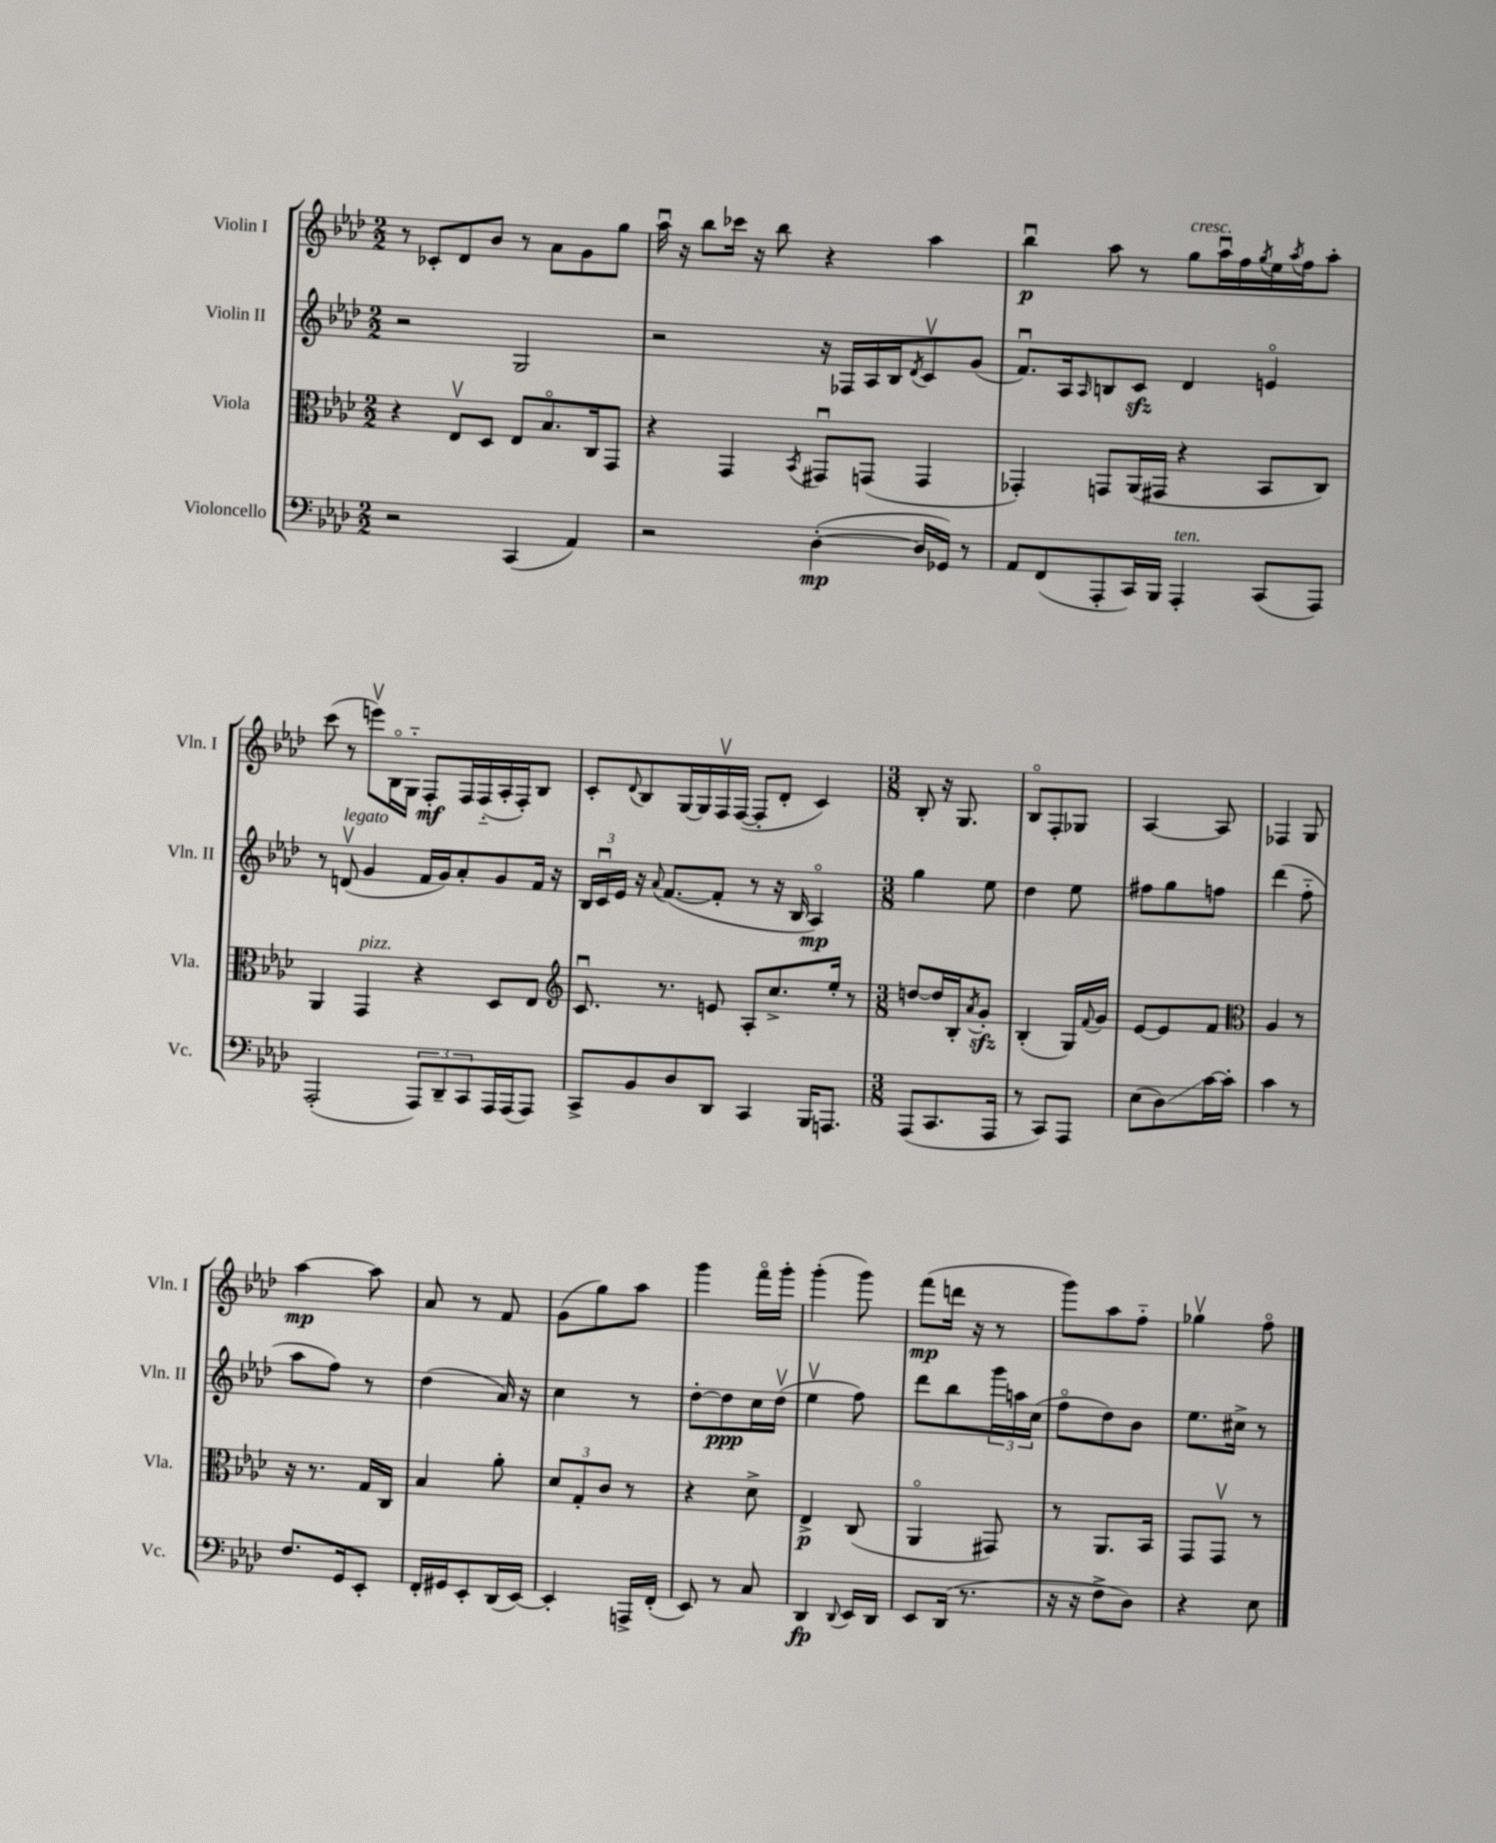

**kern	**kern	**kern	**kern
*staff4	*staff3	*staff2	*staff1
*clefF4	*clefC3	*clefG2	*clefG2
*k[b-e-a-d-]	*k[b-e-a-d-]	*k[b-e-a-d-]	*k[b-e-a-d-]
*M2/2	*M2/2	*M2/2	*M2/2
2r	4r	2r	8r
.	.	.	8c-'
.	8E-v	.	8d-
.	8D-	.	8b-
(4CC	8E-	2G	8r
.	8.B-o	.	8a-
4AA-)	.	.	8g
.	16C	.	.
.	8GG	.	8gg
=	=	=	=
2r	4r	2r	16aa-u
.	.	.	16r
.	.	.	8bb-
.	4GG	.	16ccc-
.	.	.	16r
.	.	.	8bb-
.	8qBB-	.	.
([4D-'	8GG#u	16r	4r
.	.	16F-	.
.	(8GG	16A-	.
.	.	16B-	.
.	.	8qd-	.
16D-]	4GG	8cv	4aa-
16GG-)	.	.	.
8r	.	(8g	.
=	=	=	=
8AA-	4GG-')	8.fu)	4bb-u
(8FF	.	.	.
.	.	16A-	.
.	.	16qqA-	.
8AAA-'	8GG	8B	8aa-
16CC)	(16AA-	8c	8r
16BBB-	16GG#	.	.
4AAA-'	4r	4d-	8gg
.	.	.	16aa-u
.	.	.	16ff
.	.	.	8qgg
(8CC	8BB-	4eo	16ee-
.	.	.	8qaa-
.	.	.	16ff
8AAA-)	8C)	.	8aa-'
=	=	=	=
(2AAA-'	4AA-	8r	(8ccc
.	.	(8dv	8r
.	4GG	4g	8eeev)
.	.	.	16B-o
.	.	.	16G'~
12AAA-)	4r	16f	8F'
.	.	16g)	.
12DD-~	.	.	.
.	.	8a-'	16F
12CC	.	.	.
.	.	.	(16F'~
16AAA-	8D-	8g	16A-'
(16AAA-	.	.	16F')
8AAA-)	8E-	16f	8B-
.	.	16r	.
=	=	=	=
*	*clefG2	*	*
8CC^	8.cu	24B-	8c'
.	.	24cu	.
.	.	24e-	.
.	.	.	8qqd-
8BB-	.	16r	8B-
.	.	8qqa-	.
.	8.r	([8.f	.
8D-	.	.	[16G
.	.	.	16G]
8DD-	8e	8f']	16Fv
.	.	.	([16F
4CC	8A-'	8r	8F']
.	8.cc^	16r	8d-'
.	.	16B-	.
16BBB-	.	4A-o)	4c)
8.AAA	16ee-'	.	.
.	8r	.	.
=	=	=	=
*M3/8	*M3/8	*M3/8	*M3/8
(8AAA-	[8dd	4gg	8B-'
8.CC	16dd]	.	16r
.	16B-'	.	8.G
.	8qa-	.	.
.	8g'	8ee-	.
16AAA-	.	.	.
=	=	=	=
8r	(4B-'	4dd-	8B-o
8CC)	.	.	8F'
8AAA-	16G)	8ee-	8G-
.	8qqf	.	.
.	16g	.	.
=	=	=	=
(8E-	[8e-	8ff#	[4A-
8D-)	8e-]	8gg	.
[16c	8f	8ff	8A-]
16c']	.	.	.
=	=	=	=
*	*clefC3	*	*
4c	4A-	(4ddd-	4F-
8r	8r	8ff'~	8G
=	=	=	=
8.F	16r	8aa-	[4aa-
.	8.r	.	.
.	.	8ff)	.
16GG	.	.	.
8EE-'	16G	8r	8aa-]
.	16C	.	.
=	=	=	=
16FF'	4B-	(4dd-	8a-
16GG#	.	.	.
8EE-'	.	.	8r
(16DD-	8a-'	16a-)	8f
[16EE-)	.	16r	.
=	=	=	=
4EE-']	12d-	4cc	(8g
.	12G'	.	.
.	.	.	8gg)
.	12c	.	.
16AAA^	8r	8r	8aa-
(16FF'	.	.	.
=	=	=	=
8EE-)	4r	[8dd-'	4ggg
8r	.	8dd-]	.
8C	8d-^	16cc	16fffo
.	.	(16dd-v	16ggg'
=	=	=	=
4DD-	4E-^	4ee-v	(4ggg'
8qqDD-	.	.	.
16EE-	(8C	8ff)	8ggg)
16DD-	.	.	.
=	=	=	=
8EE-	4AA-o	8ddd-	(8fff
(16DD-	.	8bb-	16ddd
8.r	.	.	16r
.	8GG#)	24ggg	8r
.	.	24aa	.
.	.	(24cc	.
=	=	=	=
16r	8r	8ffo	8ggg)
16r	.	.	.
8F^	8.AA-	8dd-)	8aa-
8D-)	.	8b-	8ff'~
.	16BB-	.	.
=	=	=	=
4r	8GG	8.ee-	4gg-v
.	8GGv	.	.
.	.	16cc#^	.
8E-	8r	8r	8ffo
==	==	==	==
*-	*-	*-	*-
